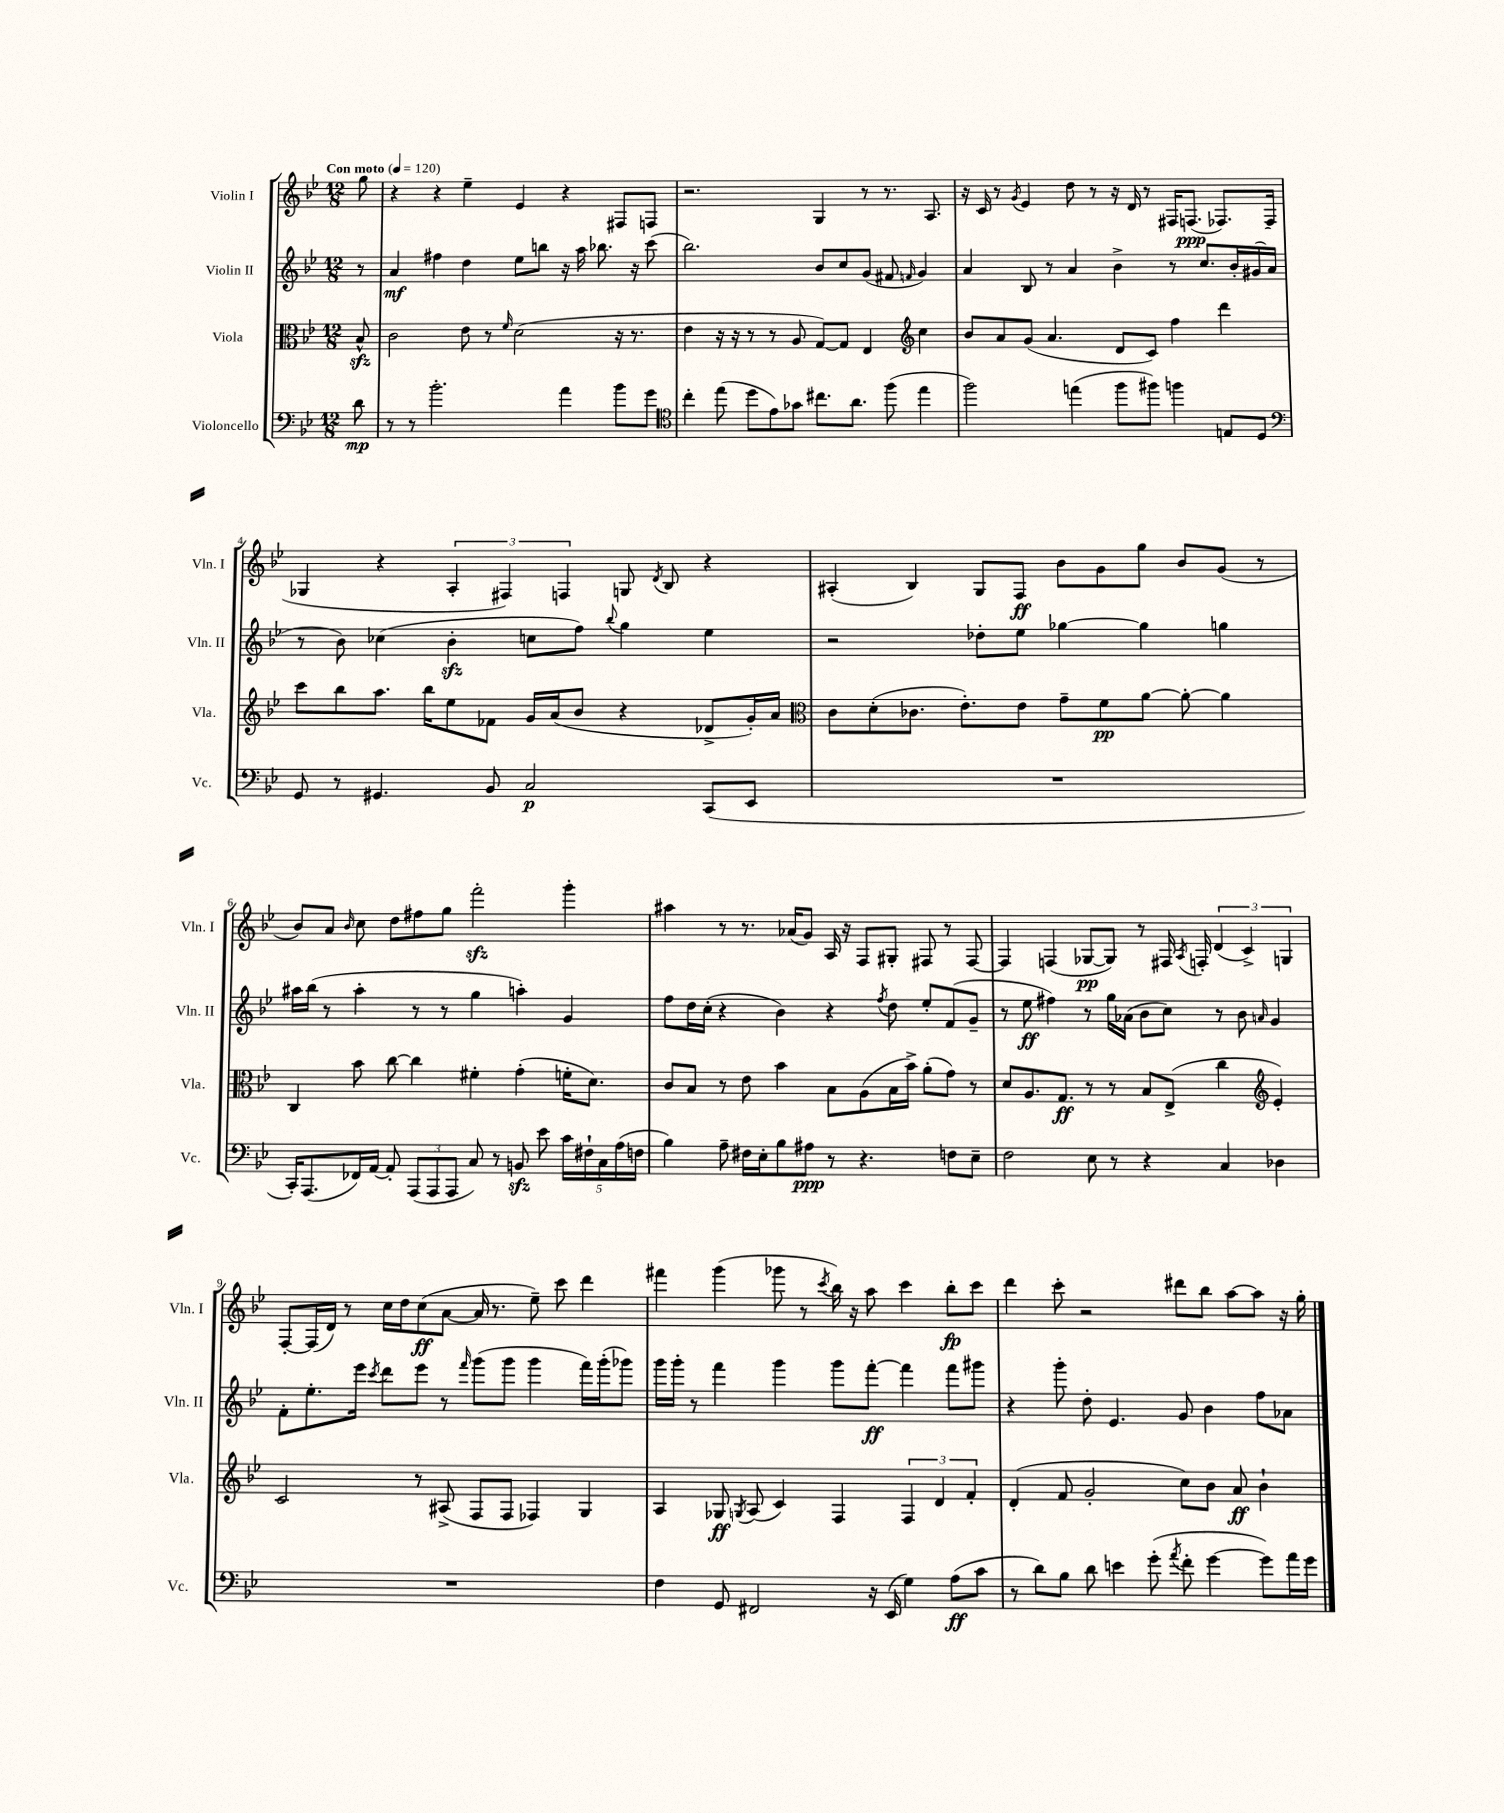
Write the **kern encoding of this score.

**kern	**dynam	**kern	**dynam	**kern	**dynam	**kern	**dynam
*part4	*part4	*part3	*part3	*part2	*part2	*part1	*part1
*staff4	*staff4	*staff3	*staff3	*staff2	*staff2	*staff1	*staff1
*I"Violoncello	*	*I"Viola	*	*I"Violin II	*	*I"Violin I	*
*I'Vc.	*	*I'Vla.	*	*I'Vln. II	*	*I'Vln. I	*
*clefF4	*	*clefC3	*	*clefG2	*	*clefG2	*
*k[b-e-]	*	*k[b-e-]	*	*k[b-e-]	*	*k[b-e-]	*
*M12/8	*	*M12/8	*	*M12/8	*	*M12/8	*
*MM120	*	*MM120	*	*MM120	*	*MM120	*
=	=	=	=	=	=	=	=
!	!	!	!	!	!	!LO:TX:a:B:t=Con moto	!
8d\	mp	8B-zz^^/	.	8r	.	8gg\	.
=1	=1	=1	=1	=1	=1	=1	=1
8r	.	2c\	.	4a/	mf	4r	.
8r	.	.	.	.	.	.	.
2.b-'\	.	.	.	4ff#X\	.	4r	.
.	.	8e-\	.	4dd\	.	4ee-~\	.
.	.	8r	.	.	.	.	.
.	.	16qqf/	.	.	.	.	.
.	.	(2d\	.	8ee-\L	.	4e-/	.
.	.	.	.	8bbn\J	.	.	.
4a\	.	.	.	16r	.	4r	.
.	.	.	.	16aa\	.	.	.
.	.	.	.	8.bb-X\	.	.	.
8b-\L	.	16r	.	.	.	8F#X/L	.
.	.	8.r	.	16r	.	.	.
8g\J	.	.	.	(8ccc\	.	8Fn/J	.
=2	=2	=2	=2	=2	=2	=2	=2
*clefC4	*	*	*	*	*	*	*
4cc'\	.	4e-\	.	2.bb-\)	.	2.r	.
(8ee-\	.	16r	.	.	.	.	.
.	.	16r	.	.	.	.	.
8dd\L	.	8r	.	.	.	.	.
8e-\)	.	8r	.	.	.	.	.
8g-X\J	.	8A/	.	.	.	.	.
8.cc#X\L	.	[8G/L)	.	8b-/L	.	4G/	.
.	.	8G/J]	.	8cc/	.	.	.
8.a\J	.	.	.	.	.	.	.
.	.	4E-/	.	(8g/J	.	8r	.
(8ff\	.	.	.	8f#X/	.	8.r	.
*	*	*clefG2	*	*	*	*	*
.	.	.	.	16qqfn/	.	.	.
4ee-\	.	4cc\	.	4g/)	.	.	.
.	.	.	.	.	.	8.A/	.
=3	=3	=3	=3	=3	=3	=3	=3
2ff\)	.	8b-/L	.	4a/	.	16r	.
.	.	.	.	.	.	16c/	.
.	.	8a/	.	.	.	8r	.
.	.	.	.	.	.	8qg/	.
.	.	(8g/J	.	8B-/	.	4e-/	.
.	.	4.a/	.	8r	.	.	.
(4een\	.	.	.	4a/	.	8dd\	.
.	.	.	.	.	.	8r	.
8ff\L	.	8d/L	.	4b-^\	.	16r	.
.	.	.	.	.	.	16d/	.
8ff#X\J)	.	8c/J)	.	.	.	8r	.
4ffn\	.	4ff\	.	8r	.	16F#X/KL	.
.	.	.	.	.	.	(8.Fn/J	ppp
.	.	.	.	8.cc/L	.	.	.
8En/L	.	4ddd\	.	.	.	8.F-X/L)	.
.	.	.	.	16b-'/L	.	.	.
8D/J	.	.	.	(16g#X/	.	.	.
.	.	.	.	16a/JJ	.	(16F-/Jk	.
!!LO:LB:g=z
=4	=4	=4	=4	=4	=4	=4	=4
*clefF4	*	*	*	*	*	*	*
8GG/	.	8ccc\L	.	8r	.	4G-X/	.
8r	.	8bb-\	.	8b-\)	.	.	.
4.GG#X/	.	8.aa\J	.	(4cc-X\	.	4r	.
.	.	16bb-\KL	.	.	.	.	.
.	.	8ee-\	.	4b-zz'\	.	6A'/	.
8BB-/	.	8f-X\J	.	.	.	.	.
.	.	.	.	.	.	6F#X/)	.
2C/	p	16g/LL	.	8ccn\L	.	.	.
.	.	(16a/J	.	.	.	.	.
.	.	.	.	.	.	6Fn/	.
.	.	8b-/J	.	8ff\J)	.	.	.
.	.	.	.	8qqbb-/	.	.	.
.	.	4r	.	4gg\	.	8Gn/	.
.	.	.	.	.	.	8qd/	.
.	.	.	.	.	.	8B-/	.
(8CC/L	.	8d-X^/L	.	4ee-\	.	4r	.
8EE-/J	.	16g'/L)	.	.	.	.	.
.	.	16a/JJ	.	.	.	.	.
=5	=5	=5	=5	=5	=5	=5	=5
*	*	*clefC3	*	*	*	*	*
1.r	.	8c\L	.	2r	.	(4A#X'/	.
.	.	(8d'\	.	.	.	.	.
.	.	8.c-X\J	.	.	.	4B-/)	.
.	.	8.e-'\L)	.	.	.	.	.
.	.	.	.	8dd-X'\L	.	8G/L	.
.	.	8e-\J	.	8ee-\J	.	8F/J	ff
.	.	8g~\L	.	[4gg-X\	.	8b-\L	.
.	.	8f\	pp	.	.	8g\	.
.	.	[8a\J	.	4gg-\]	.	8gg\J	.
.	.	8a'\_	.	.	.	8b-/L	.
.	.	4a\]	.	4ggn\	.	(8g/J	.
.	.	.	.	.	.	8r	.
!!LO:LB:g=z
=6	=6	=6	=6	=6	=6	=6	=6
16CC'/KL)	.	4C/	.	16aa#X\LL	.	8b-/L)	.
(8.AAA/	.	.	.	(16bb-\JJ	.	.	.
.	.	.	.	8r	.	8a/J	.
.	.	.	.	.	.	16qqb-/	.
16FF-X/L)	.	8b-\	.	4aa#'\	.	8cc\	.
[16AA/JJ	.	.	.	.	.	.	.
8AA'/]	.	[8cc\	.	.	.	8dd\L	.
(12AAA/L	.	4cc\]	.	8r	.	8ff#X\	.
12AAA/	.	.	.	.	.	.	.
.	.	.	.	8r	.	8gg\J	.
12AAA/J	.	.	.	.	.	.	.
8C/)	.	4f#X'\	.	4gg\	.	2fffzz'\	.
8r	.	.	.	.	.	.	.
8BBnzz/	.	(4g'\	.	4aan'\)	.	.	.
8e-\	.	.	.	.	.	.	.
20c\LL	.	16fn'\KL	.	4g/	.	4ggg'\	.
20F#X`\	.	.	.	.	.	.	.
.	.	8.d\J)	.	.	.	.	.
20C\	.	.	.	.	.	.	.
(20A\	.	.	.	.	.	.	.
20Fn\JJ	.	.	.	.	.	.	.
=7	=7	=7	=7	=7	=7	=7	=7
4B-\)	.	8c/L	.	8ff\L	.	4aa#X\	.
.	.	8B-/J	.	16dd\L	.	.	.
.	.	.	.	(16cc'\JJ	.	.	.
8A~\	.	8r	.	4r	.	8r	.
16F#X\LL	.	8e-\	.	.	.	8.r	.
16E-'\J	.	.	.	.	.	.	.
8B-\	.	4b-\	.	4b-\)	.	.	.
.	.	.	.	.	.	(16a-X/KL	.
8A#X\J	ppp	.	.	.	.	8g/J)	.
8r	.	8B-\L	.	4r	.	16A/	.
.	.	.	.	.	.	16r	.
4.r	.	(8A\	.	.	.	8F/L	.
.	.	.	.	8qff/	.	.	.
.	.	16B-\L	.	8dd\	.	8G#X'/J	.
.	.	16b-^\JJ)	.	.	.	.	.
.	.	(8a'\L	.	8ee-'/L	.	8F#X/	.
8Fn\L	.	8g\J)	.	(8f/	.	8r	.
8E-~\J	.	8r	.	8g~/J	.	[8F#/	.
=8	=8	=8	=8	=8	=8	=8	=8
2F\	.	8d/L	.	8r	.	4F#/]	.
.	.	8.A/	.	8ee-\	ff	.	.
.	.	.	.	4ff#X\)	.	(4Fn/	.
.	.	8.G/J	ff	.	.	.	.
8E-\	.	8r	.	8r	.	[8G-X/L	pp
8r	.	8r	.	16gg\LL	.	8G-/J])	.
.	.	.	.	(16a-X\JJ	.	.	.
4r	.	8B-/L	.	8b-\L	.	8r	.
.	.	(8E-^/J	.	8cc\J)	.	16F#X/	.
.	.	.	.	.	.	8qA/	.
.	.	.	.	.	.	16Fn'/	.
4C/	.	4cc\	.	8r	.	(6d/	.
.	.	.	.	8b-\	.	.	.
.	.	.	.	.	.	6c^/)	.
*	*	*clefG2	*	*	*	*	*
.	.	.	.	16qqan/	.	.	.
4D-X\	.	4e-'/)	.	4g/	.	.	.
.	.	.	.	.	.	6Gn/	.
!!LO:LB:g=z
=9	=9	=9	=9	=9	=9	=9	=9
1.r	.	2c/	.	8f'\L	.	[8F'/L	.
.	.	.	.	8.ee-'\	.	(16F/L]	.
.	.	.	.	.	.	16d/JJ)	.
.	.	.	.	.	.	8r	.
.	.	.	.	16eee-\Jk	.	.	.
.	.	.	.	8qccc/	.	.	.
.	.	.	.	8ddd\L	.	16cc\LL	.
.	.	.	.	.	.	16dd\J	.
.	.	8r	.	8eee-\J	.	(8cc\	ff
.	.	(8A#X^/	.	8r	.	[8a\J	.
.	.	.	.	16qqfff/	.	.	.
.	.	8F/L	.	(8ggg\L	.	16a/]	.
.	.	.	.	.	.	8.r	.
.	.	8F/J	.	8ggg\J	.	.	.
.	.	4F-X/)	.	4ggg\	.	8ee-~\)	.
.	.	.	.	.	.	8ccc\	.
.	.	4G/	.	16fff\LL)	.	4ddd\	.
.	.	.	.	(16ggg'\J	.	.	.
.	.	.	.	8ggg-X\J)	.	.	.
=10	=10	=10	=10	=10	=10	=10	=10
4F\	.	4A/	.	16ggg\LL	.	4fff#X\	.
.	.	.	.	16ggg'\JJ	.	.	.
.	.	.	.	8r	.	.	.
8GG/	.	8G-X/	ff	4fff\	.	(4ggg\	.
.	.	8qGn/	.	.	.	.	.
2FF#X/	.	(8A/	.	.	.	.	.
.	.	4c/)	.	4ggg\	.	8ggg-X\	.
.	.	.	.	.	.	8r	.
.	.	.	.	.	.	8qccc/	.
.	.	4F/	.	8ggg\L	.	16bb-\)	.
.	.	.	.	.	.	16r	.
16r	.	.	.	[8fff'\J	ff	8aa\	.
(16EE-/	.	.	.	.	.	.	.
4G\)	.	6F/	.	4fff\]	.	4ccc\	.
.	.	6d/	.	.	.	.	.
(8A\L	ff	.	.	8fff\L	.	8bb-'\L	fp
.	.	6f'/	.	.	.	.	.
8c\J	.	.	.	8ggg#X\J	.	8ccc\J	.
=11	=11	=11	=11	=11	=11	=11	=11
8r	.	(4d'/	.	4r	.	4ddd\	.
8d\L)	.	.	.	.	.	.	.
8B-\J	.	8f/	.	8ggg'\	.	8ccc'\	.
8d\	.	2g'/	.	8dd'\	.	2r	.
4en\	.	.	.	4.e-/	.	.	.
(8g'\	.	.	.	.	.	.	.
8qa/	.	.	.	.	.	.	.
8f'\	.	8cc\L)	.	8g/	.	8ddd#X\L	.
[4g\	.	8b-\J	.	4b-\	.	8bb-\J	.
.	.	8a/	ff	.	.	[8aa\L	.
8g\L])	.	4b-`\	.	8ff\L	.	8aa\J]	.
16a\L	.	.	.	8a-X\J	.	16r	.
16g\JJ	.	.	.	.	.	16gg'\	.
==	==	==	==	==	==	==	==
*-	*-	*-	*-	*-	*-	*-	*-
